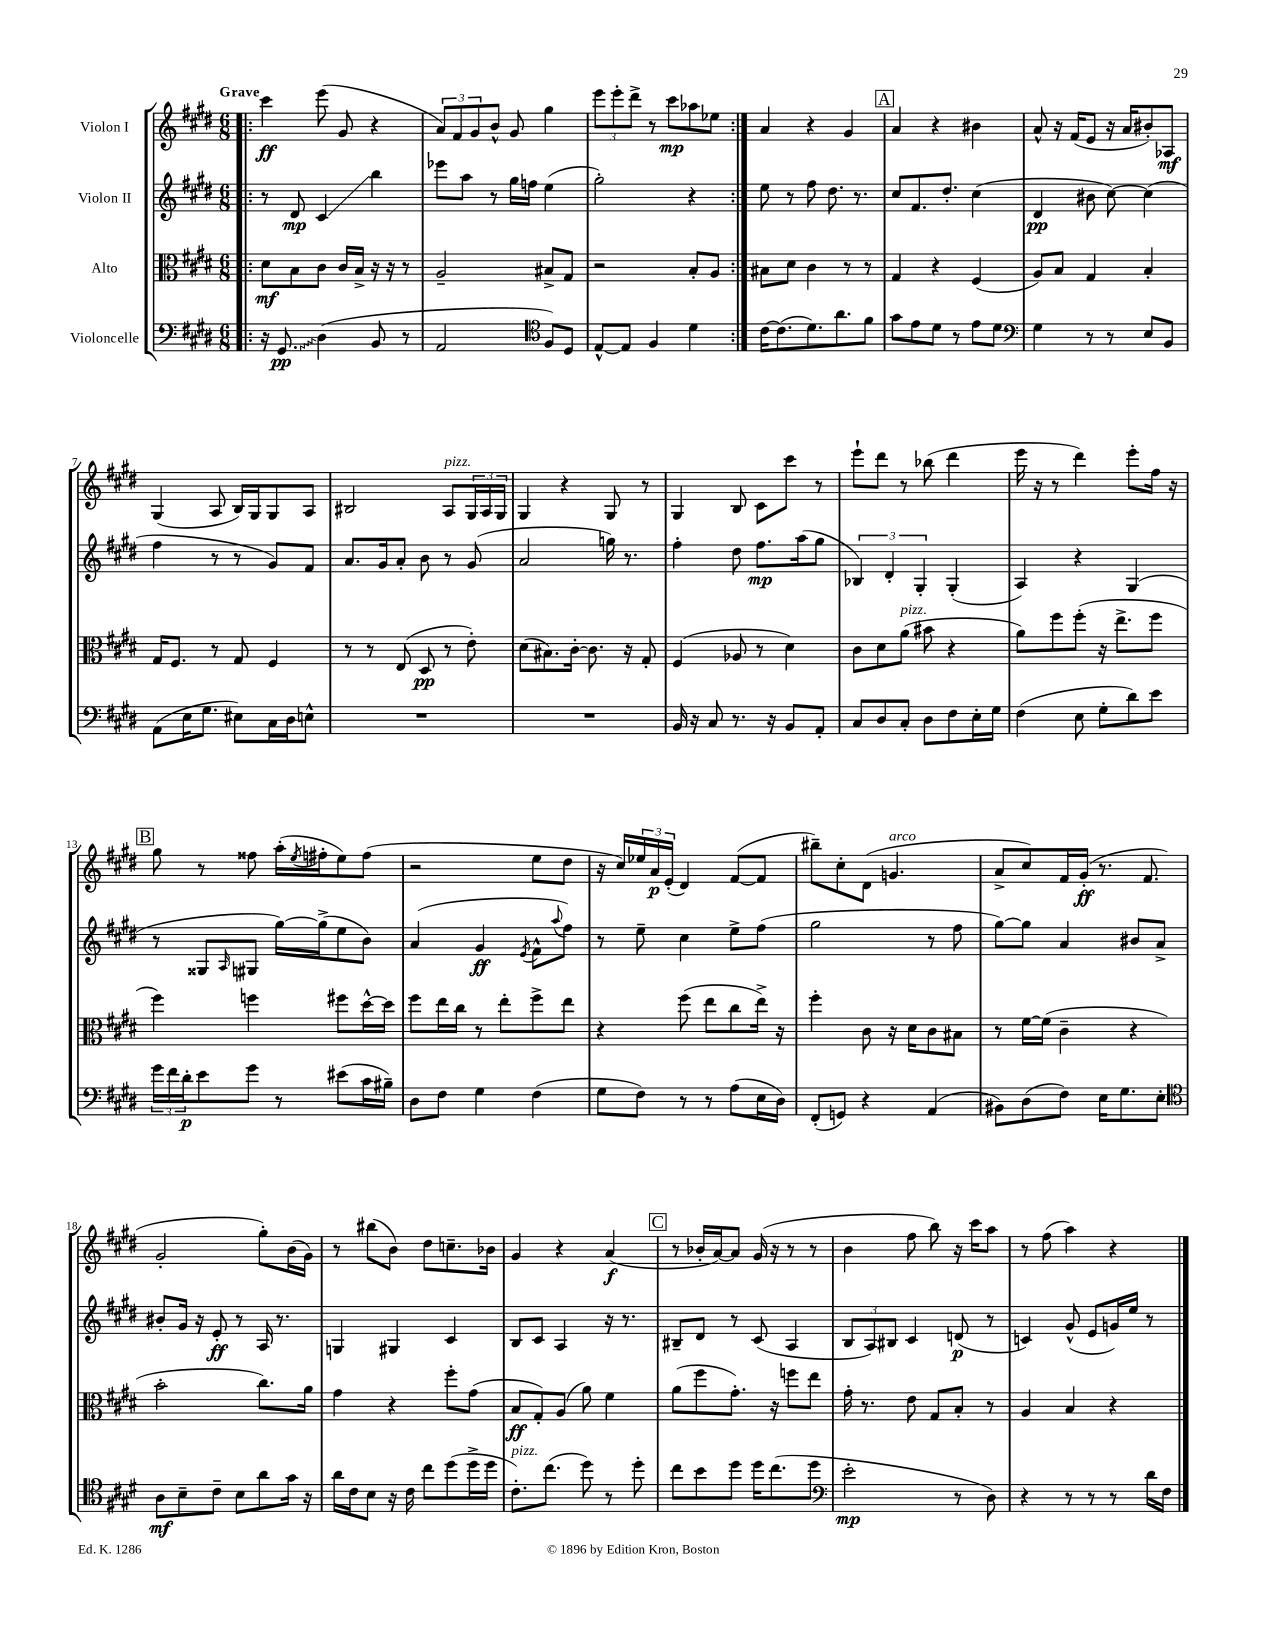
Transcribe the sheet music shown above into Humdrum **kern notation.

**kern	**kern	**kern	**kern
*staff4	*staff3	*staff2	*staff1
*clefF4	*clefC3	*clefG2	*clefG2
*k[f#c#g#d#]	*k[f#c#g#d#]	*k[f#c#g#d#]	*k[f#c#g#d#]
*M6/8	*M6/8	*M6/8	*M6/8
=!|:	=!|:	=!|:	=!|:
16r	8d#	8r	4ccc#
8.GG#	.	.	.
.	8B	8d#	.
(4D#	8c#	4c#	(8eee
.	16c#	.	8g#
.	16B^	.	.
8BB	16r	4bb	4r
.	16r	.	.
8r	8r	.	.
=	=	=	=
2AA	2A~	8eee-	12a)
.	.	.	12f#
.	.	8aa	.
.	.	.	12g#
.	.	8r	8b^^
.	.	16gg#	8g#
.	.	16ff	.
*clefC4	*	*	*
8F#)	8B#^	(4ee	4gg#
8D#	8G#	.	.
=	=	=	=
[8E^^	2r	2gg#')	12eee
.	.	.	12eee'
8E]	.	.	.
.	.	.	12ddd#^
4F#	.	.	8r
.	.	.	8ccc#
4d#	8B'	4r	8aa-
.	8A	.	8ee-
=:|!	=:|!	=:|!	=:|!
[16c#	8B#	8ee	4a
(8.c#]	.	.	.
.	8d#	8r	.
8.d#)	4c#	8ff#	4r
.	.	8.dd#	.
8.a	.	.	.
.	8r	.	4g#
.	.	8.r	.
8f#	8r	.	.
=	=	=	=
8g#	4G#	8cc#	4a
8e	.	8.f#	.
8d#	4r	.	4r
.	.	8.dd#'	.
8r	.	.	.
8e	(4F#	(4cc#	4b#
8d#	.	.	.
=	=	=	=
*clefF4	*	*	*
4G#	8A)	4d#	8a^^
.	8B	.	16r
.	.	.	(16f#
8r	4G#	8b#	8e
8r	.	[8cc#)	16r
.	.	.	16a
8E	4B'	(4cc#]	8b#')
8BB	.	.	8A-
=	=	=	=
(8AA	16G#	4ff#	(4G#
.	8.F#	.	.
16E	.	.	.
8.G#	.	.	.
.	8r	8r	8A
8E#)	8G#	8r	16B)
.	.	.	16G#
16C#	4F#	8g#)	8G#
16D#	.	.	.
8E^^	.	8f#	8A
=	=	=	=
2.r	8r	8.a	2B#
.	8r	.	.
.	.	16g#	.
.	(8E	8a'	.
.	8D#	8b	.
.	8r	8r	8A
.	8e')	(8g#	24G#
.	.	.	24A
.	.	.	24G#
=	=	=	=
2.r	(8d#	2a	4G#
.	8.B#)	.	.
.	.	.	4r
.	[16c#'	.	.
.	8.c#]	.	.
.	.	16gg)	8G#
.	16r	8.r	.
.	8G#'	.	8r
=	=	=	=
16BB	(4F#	4ff#'	4G#
16r	.	.	.
8C#	.	.	.
8.r	8A-	8dd#	8B
.	8r	8.ff#	8c#
16r	.	.	.
8BB	4d#)	.	8ccc#
.	.	(16aa	.
8AA'	.	8gg#	8r
=	=	=	=
8C#	8c#	6B-)	8eee`
8D#	8d#	.	8ddd#
.	.	6d#'	.
8C#'	(8a	.	8r
.	.	6G#'	.
8D#	8b#	.	(8bb-
8F#	4r	(4G#'	4ddd#
16E'	.	.	.
16G#	.	.	.
=	=	=	=
(4F#	8a)	4A)	16eee
.	.	.	16r
.	8ff#	.	8r
8E	(8ff#'	4r	4ddd#)
8G#'	16r	.	.
.	8.ee^	.	.
8d#)	.	(4G#	8eee'
8e	8ff#	.	16ff#
.	.	.	16r
=	=	=	=
24g#	4ff#)	8r	8gg#
24f#	.	.	.
24d#'	.	.	.
8e	.	8G##	8r
.	.	16qqA	.
8g#	4ff	8G#	8ff##
8r	.	[16gg#)	(16aa'
.	.	.	8qee
.	.	(16gg#^]	16ff#'
(8e#	8ff#	8ee	8ee)
16c#	[16dd#^^	8b)	(8ff#
16B#~)	16dd#]	.	.
=	=	=	=
8D#	8ff#	(4a	2r
8F#	16ee	.	.
.	16cc#	.	.
4G#	8r	4g#	.
.	8ee'	.	.
.	.	8qe	.
(4F#	8ff#^	8f#^^	8ee
.	.	8qqaa	.
.	8ee	8ff#)	8dd#
=	=	=	=
8G#	4r	8r	16r
.	.	.	16cc#)
8F#)	.	8ee~	24ee-
.	.	.	24a
.	.	.	(24e'
8r	(8ff#	4cc#	4d#)
8r	8ee	.	.
(8A	8cc#	8ee^	([8f#
16E	16ee^)	(8ff#	8f#]
16D#)	16r	.	.
=	=	=	=
(8FF#'	4ff#'	2gg#	8bb#~)
8GG)	.	.	8cc#'
4r	8c#	.	(8d#
.	16r	.	4.g
.	16d#	.	.
(4AA	8c#	8r	.
.	8B#	8ff#	.
=	=	=	=
8BB#)	8r	[8gg#)	8a^
(8D#	[16f#	8gg#]	8cc#)
.	(16f#]	.	.
8F#)	4c#~	4a	16f#
.	.	.	(16g#'
16E	.	.	8.r
8.G#	.	.	.
.	4r	8b#	.
.	.	.	8.f#
8E'	.	8a^	.
=	=	=	=
*clefC4	*	*	*
8A	2b'	8b#'	2g#'
8B~	.	16g#	.
.	.	16r	.
8c#~	.	8e'	.
8B	.	8r	.
8a	8.cc#)	16A	8gg#')
.	.	8.r	.
16g#	.	.	(16b
16r	16a	.	16g#)
=	=	=	=
16a	4g#	4G	8r
16c#	.	.	.
8B	.	.	(8bb#
16r	4r	4G#	8b)
16c#	.	.	.
8cc#	.	.	8dd#
(8dd#	8ff#'	4c#	8.cc~
16dd#^	(8g#	.	.
16dd#	.	.	16b-
=	=	=	=
8.c#')	8B	8B	4g#
.	8G#')	8c#	.
(8.cc#	.	.	.
.	(8A	4A	4r
8dd#)	8a)	.	.
8r	4f#	16r	(4a
.	.	8.r	.
8dd#'	.	.	.
=	=	=	=
8cc#	(8a	8B#~	8r
8b	8ff#	8d#	16b-'
.	.	.	[16a)
8dd#	8.g#')	8r	8a]
16dd#	.	(8c#	(16g#
(8.cc#	16r	.	16r
.	8ff	4A	8r
8dd#	8ee	.	8r
=	=	=	=
*clefF4	*	*	*
2e'	16g#'	12B	4b
.	8.r	.	.
.	.	12A)	.
.	.	12B#	.
.	8e	4c#	8ff#
.	8G#	.	8bb)
8r	8B'	(8d	16r
.	.	.	16ccc#
8D#)	8r	8r	8aa
=	=	=	=
4r	4A	4c)	8r
.	.	.	(8ff#
8r	4B	(8g#^^	4aa)
8r	.	8e	.
8r	4r	16g)	4r
.	.	16ee	.
16d#	.	8r	.
16F#	.	.	.
==	==	==	==
*-	*-	*-	*-
